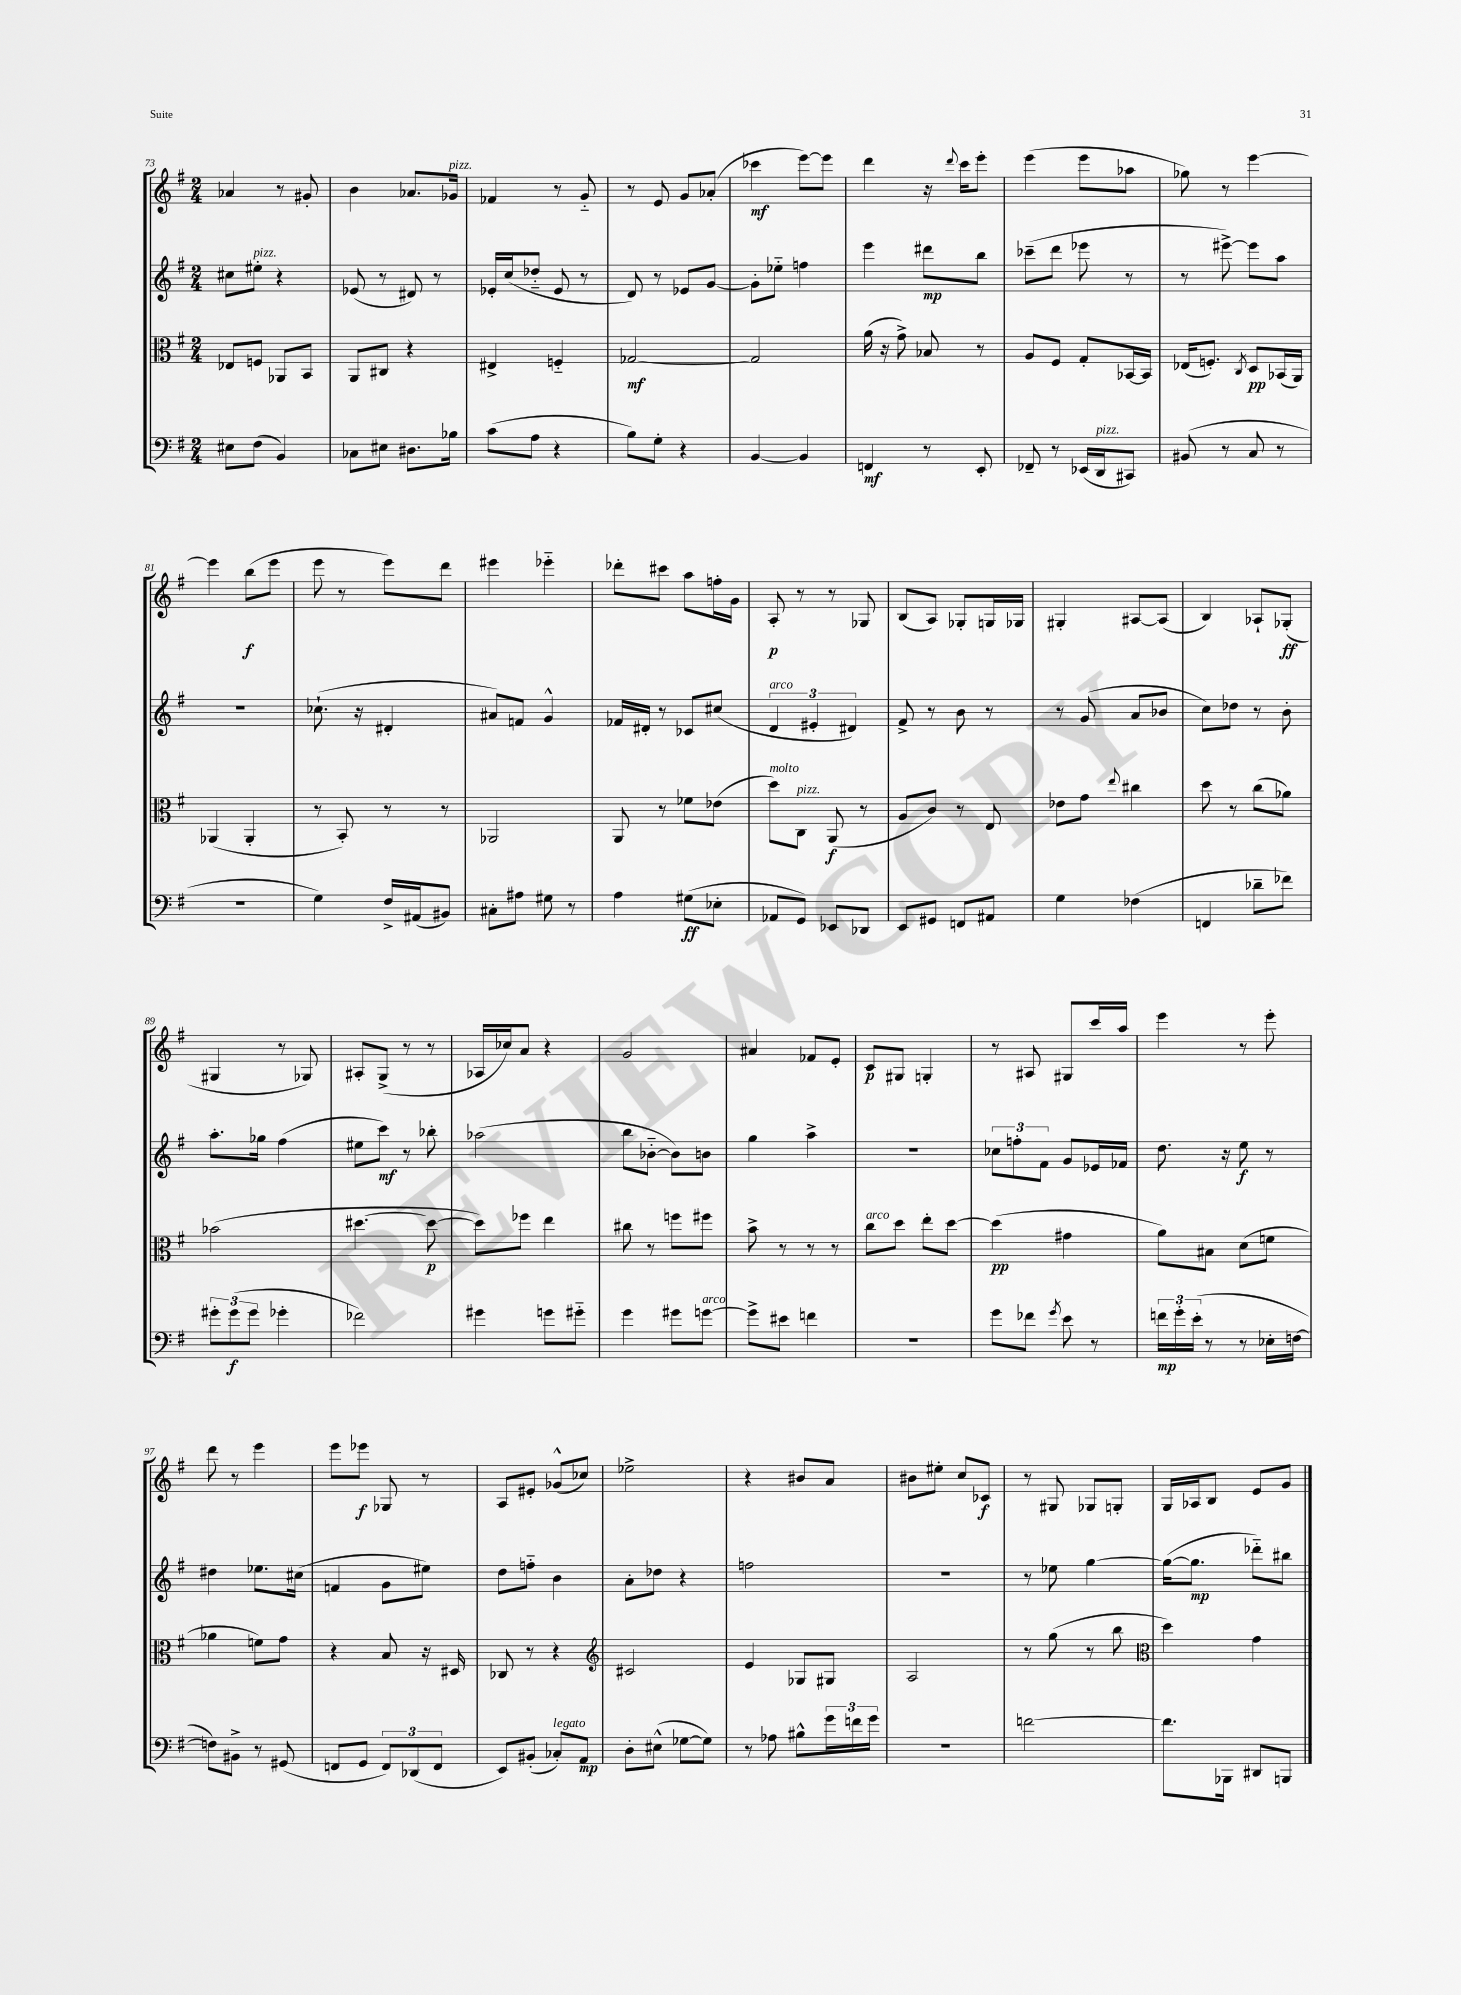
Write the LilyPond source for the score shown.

<<
\new StaffGroup <<
\new Staff = "s0" {
    \clef treble \key g \major \numericTimeSignature \time 2/4
    aes'4 r8 gis'8-. |
    b'4 aes'8. ges'16^\markup { \italic "pizz." } |
    fes'4 r8 g'8-_ |
    r8 e'8 g'8 aes'8-.( |
    ces'''4\mf e'''8~) e'''8 |
    d'''4 r16 \appoggiatura { d'''8 } c'''16 e'''8-. |
    e'''4( e'''8 aes''8 |
    ges''8) r8 e'''4~ |
    e'''4 b''8\f( e'''8 |
    e'''8 r8 e'''8) d'''8 |
    eis'''4 ees'''4-_ |
    des'''8-. cis'''8 a''8 f''16-. g'16 |
    a8-.\p r8 r8 ges8 |
    b8( a8) ges8-. g16 ges16 |
    gis4-. ais8~ ais8( |
    b4) aes8-! ges8-.\ff( |
    gis4 r8 ges8) |
    ais8-. g8->( r8 r8 |
    aes16 ces''16) a'8 r4 |
    g'2 |
    ais'4 fes'8 e'8-. |
    c'8\p gis8 g4-. |
    r8 ais8 gis8 c'''16 a''16 |
    e'''4 r8 e'''8-. |
    d'''8 r8 e'''4 |
    e'''8 ees'''8\f ges8 r8 |
    a8 eis'8-. ges'8-^( ces''8) |
    ees''2-> |
    r4 bis'8 a'8 |
    bis'8 eis''8-. c''8 ces'8\f |
    r8 gis8 ges8 g8-. |
    g16 aes16 b8 e'8 g'8 \bar "|." |
}
\new Staff = "s1" {
    \clef treble \key g \major \numericTimeSignature \time 2/4
    cis''8 eis''8-.^\markup { \italic "pizz." } r4 |
    ees'8( r8 dis'8) r8 |
    ees'16-. c''16( des''8-_ ees'8 r8 |
    d'8) r8 ees'8 g'8~ |
    g'8-. ees''8-_ f''4 |
    e'''4 dis'''8\mp b''8 |
    ces'''8--( d'''8 ees'''8 r8 |
    r8 eis'''8~->) eis'''8 a''8 |
    R2 |
    ces''8.-!( r16 dis'4-. |
    ais'8) f'8 g'4-^ |
    fes'16 dis'16-. r8 ces'8 cis''8( |
    \tuplet 3/2 { d'4^\markup { \italic "arco" } eis'4-. dis'4) } |
    fis'8-> r8 b'8 r8 |
    r8 g'8( a'8 bes'8 |
    c''8) des''8 r8 b'8-. |
    a''8.-. ges''16 fis''4( |
    eis''8 c'''8\mf) r8 bes''8-. |
    aes''2( |
    b''8 bes'8~-_ bes'8) b'8 |
    g''4 a''4-> |
    R2 |
    \tuplet 3/2 { ces''8 f''8-. fis'8 } g'8 ees'16 fes'16 |
    d''8. r16 e''8\f r8 |
    dis''4 ees''8. cis''16( |
    f'4 g'8 eis''8) |
    d''8 f''8-_ b'4 |
    a'8-. des''8 r4 |
    f''2 |
    R2 |
    r8 ees''8 g''4~ |
    g''16~( g''8.\mp des'''8-_) bis''8 \bar "|." |
}
\new Staff = "s2" {
    \clef alto \key g \major \numericTimeSignature \time 2/4
    ees8 f8 aes,8 b,8 |
    a,8 cis8 r4 |
    eis4-> f4-_ |
    ges2~\mf |
    ges2 |
    a'16( r16 g'8->) bes8 r8 |
    a8 fis8 g8-. bes,16~ bes,16 |
    ees16( f8.-.) \acciaccatura { c8 } d8\pp bes,16( a,16) |
    aes,4( aes,4-. |
    r8 b,8-.) r8 r8 |
    aes,2 |
    a,8 r8 fes'8 ees'8( |
    d''8^\markup { \italic "molto" }) c8^\markup { \italic "pizz." } a,8\f( r8 |
    a8 c'8) r8 e8 |
    ees'8 g'8 \appoggiatura { e''8 } cis''4 |
    d''8 r8 c''8( aes'8) |
    bes'2( |
    dis''4.~ dis''8~\p |
    dis''8) fes''8 e''4 |
    cis''8 r8 f''8 fis''8 |
    b'8-> r8 r8 r8 |
    c''8^\markup { \italic "arco" } d''8 e''8-. d''8~ |
    d''4\pp( gis'4 |
    a'8) bis8 d'8( f'8 |
    aes'4 f'8) g'8 |
    r4 b8 r16 dis16 |
    ces8 r8 r4 |
    \clef treble cis'2 |
    e'4 ges8 gis8 |
    a2 |
    r8 g''8( r8 b''8 |
    \clef alto d''4) g'4 \bar "|." |
}
\new Staff = "s3" {
    \clef bass \key g \major \numericTimeSignature \time 2/4
    eis8 fis8( b,4) |
    ces8 eis8 dis8. bes16 |
    c'8( a8 r4 |
    b8) g8-. r4 |
    b,4~ b,4 |
    f,4\mf r8 e,8-. |
    fes,8-- r8 ees,16( d,16^\markup { \italic "pizz." } cis,8) |
    bis,8( r8 c8 r8 |
    R2 |
    g4) fis16-> ais,16( bis,8) |
    cis8-. ais8 gis8 r8 |
    a4 gis8\ff( ees8-. |
    aes,8 g,8) ees,8 des,8 |
    e,8 gis,8 f,8 ais,8 |
    g4 fes4( |
    f,4 des'8-- fes'8) |
    \tuplet 3/2 { gis'8-. gis'8\f( gis'8 } ges'4-. |
    fes'2) |
    gis'4 g'8 gis'8-_ |
    g'4 gis'8 g'8~^\markup { \italic "arco" } |
    g'8-> eis'8 f'4 |
    R2 |
    g'8 fes'8 \acciaccatura { g'8 } e'8 r8 |
    \tuplet 3/2 { f'16\mp g'16-. e'16-.( } r8 r8 ees16-. f16~ |
    f8) bis,8-> r8 gis,8( |
    f,8 g,8 \tuplet 3/2 { f,8) des,8( f,8 } |
    e,8) bis,8-.( ces8-.^\markup { \italic "legato" }) a,8\mp |
    d8-. eis8-^( ges8~ ges8) |
    r8 aes8 bis8-^ \tuplet 3/2 { g'16 f'16 g'16 } |
    R2 |
    f'2~ |
    f'8. bes,,16 dis,8 b,,8 \bar "|." |
}
>>
>>
\layout { \context { \Score currentBarNumber = #73 } }
